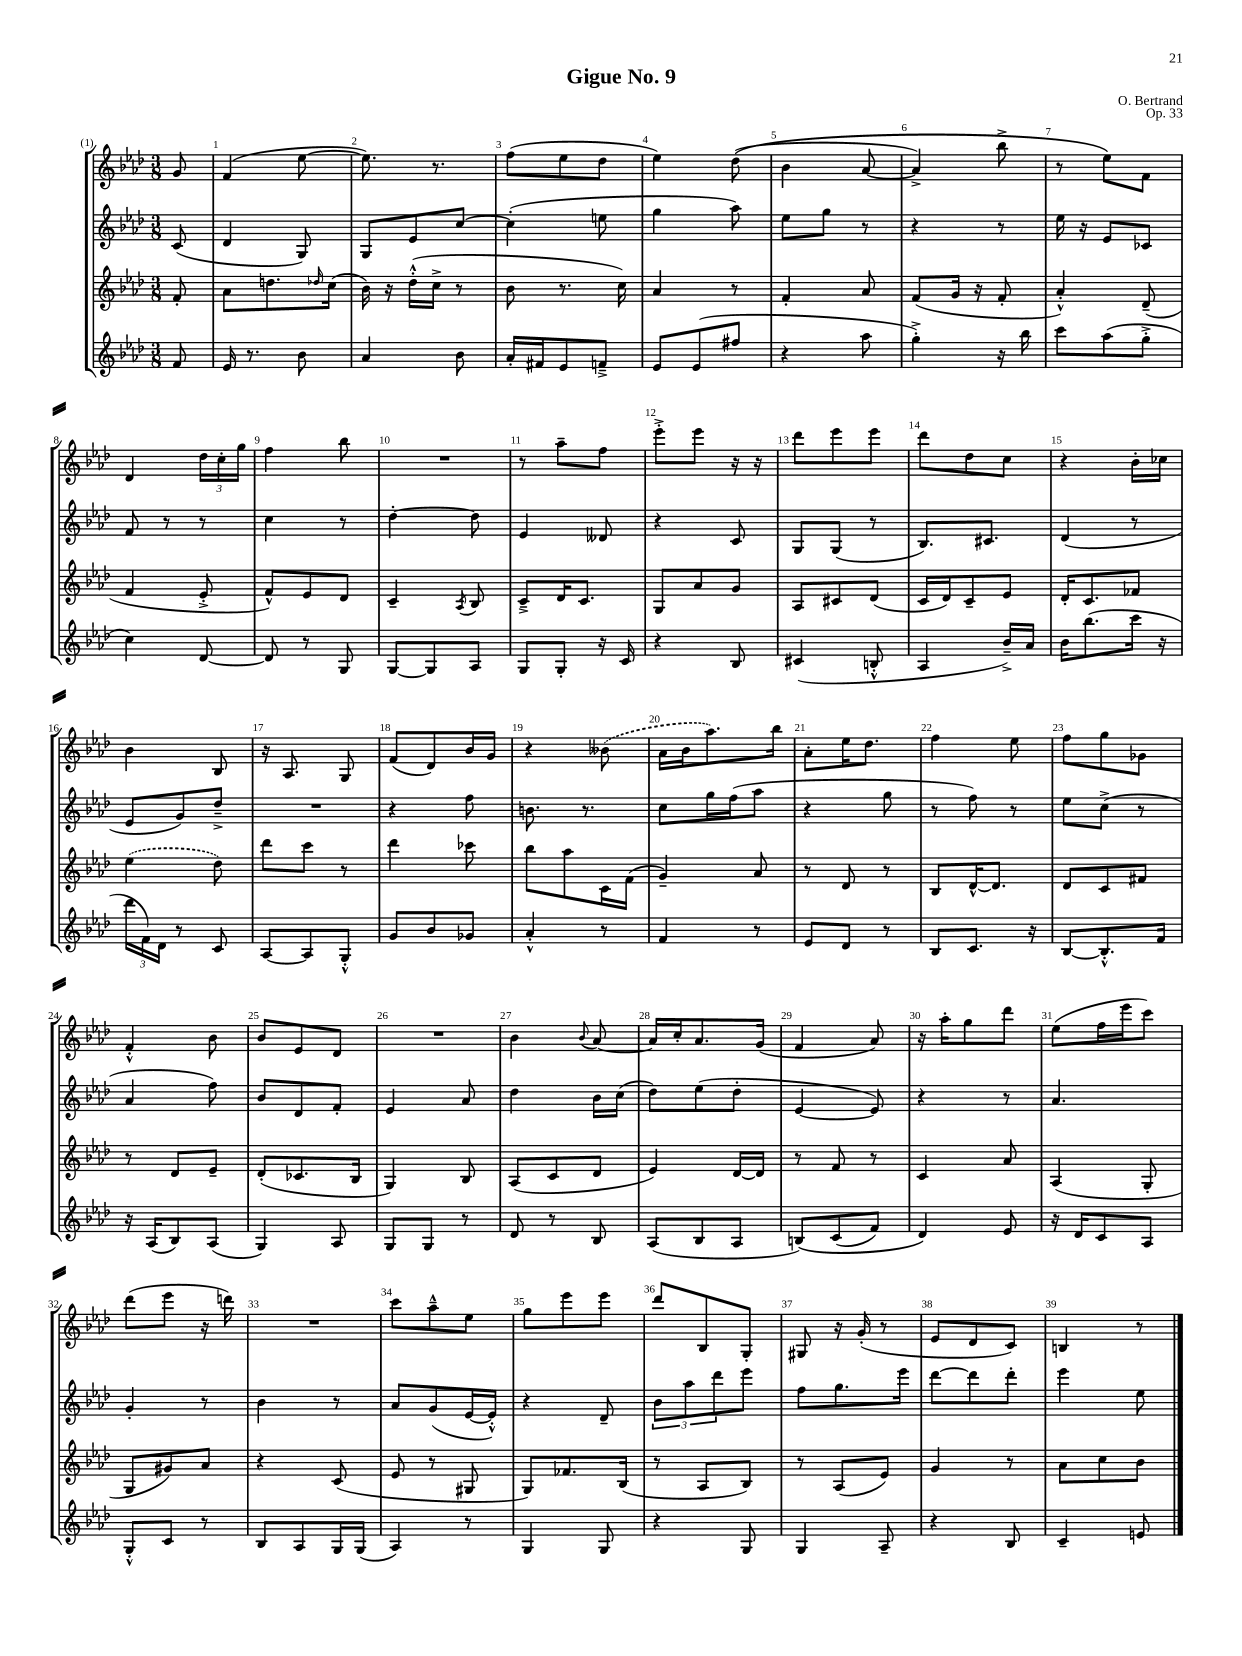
\header { title = "Gigue No. 9" composer = "O. Bertrand" opus = "Op. 33" }
<<
\new StaffGroup <<
\new Staff = "s0" {
    \clef treble \key aes \major \numericTimeSignature \time 3/8 \partial 8
    g'8 |
    f'4( ees''8~ |
    ees''8.) r8. |
    f''8( ees''8 des''8 |
    ees''4) des''8(\( |
    bes'4 aes'8~ |
    aes'4->) bes''8-> |
    r8 ees''8\) f'8 |
    des'4 \tuplet 3/2 { des''16 c''16-. g''16 } |
    f''4 bes''8 |
    R4. |
    r8 aes''8-- f''8 |
    ees'''8-.-> ees'''8 r16 r16 |
    des'''8 ees'''8 ees'''8 |
    des'''8 des''8 c''8 |
    r4 bes'16-. ces''16 |
    bes'4 bes8 |
    r16 aes8. g8 |
    f'8( des'8) bes'16 g'16 |
    r4 \once \slurDashed beses'8( |
    aes'16 bes'16 aes''8.) bes''16 |
    aes'8-. ees''16 des''8. |
    f''4 ees''8 |
    f''8 g''8 ges'8 |
    f'4-.-^ bes'8 |
    bes'8 ees'8 des'8 |
    R4. |
    bes'4 \appoggiatura { bes'8 } aes'8~ |
    aes'16 c''16-. aes'8. g'16( |
    f'4 aes'8) |
    r16 aes''16-. g''8 des'''8 |
    ees''8( f''16 ees'''16 c'''8) |
    des'''8( ees'''8 r16 d'''16) |
    R4. |
    c'''8 aes''8---^ ees''8 |
    g''8 ees'''8 ees'''8 |
    des'''8 bes8 g8-. |
    gis8 r16 g'16-.( r8 |
    ees'8 des'8 c'8) |
    b4 r8 \bar "|." |
}
\new Staff = "s1" {
    \clef treble \key aes \major \numericTimeSignature \time 3/8 \partial 8
    c'8( |
    des'4 g8) |
    g8 ees'8 c''8~ |
    c''4-.( e''8 |
    g''4 aes''8) |
    ees''8 g''8 r8 |
    r4 r8 |
    ees''16 r16 ees'8 ces'8 |
    f'8 r8 r8 |
    c''4 r8 |
    des''4~-. des''8 |
    ees'4 deses'8 |
    r4 c'8 |
    g8 g8( r8 |
    bes8.) cis'8. |
    des'4( r8 |
    ees'8 g'8) des''8---> |
    R4. |
    r4 f''8 |
    b'8. r8. |
    c''8 g''16 f''16( aes''8 |
    r4 g''8 |
    r8 f''8) r8 |
    ees''8 c''8->( r8 |
    aes'4 f''8) |
    bes'8 des'8 f'8-. |
    ees'4 aes'8 |
    des''4 bes'16 c''16( |
    des''8) ees''8( des''8-. |
    ees'4~ ees'8) |
    r4 r8 |
    aes'4. |
    g'4-. r8 |
    bes'4 r8 |
    aes'8 g'8( ees'16~ ees'16-.-^) |
    r4 des'8-- |
    \tuplet 3/2 { bes'8 aes''8 des'''8 } ees'''8 |
    f''8 g''8. ees'''16 |
    des'''8~ des'''8 des'''8-. |
    ees'''4 ees''8 \bar "|." |
}
\new Staff = "s2" {
    \clef treble \key aes \major \numericTimeSignature \time 3/8 \partial 8
    f'8-. |
    aes'8 d''8. \grace { des''16 } c''16( |
    bes'16) r16 des''16-.-^( c''16-> r8 |
    bes'8 r8. c''16) |
    aes'4 r8 |
    f'4-. aes'8 |
    f'8( g'16 r16 f'8-. |
    aes'4-.-^) des'8--( |
    f'4 ees'8-.-> |
    f'8-^) ees'8 des'8 |
    c'4-- \acciaccatura { aes8 } bes8 |
    c'8---> des'16 c'8. |
    g8 aes'8 g'8 |
    aes8 cis'8 des'8( |
    c'16 des'16) c'8-- ees'8 |
    des'16-. c'8. fes'8 |
    \once \slurDashed ees''4( des''8) |
    des'''8 c'''8 r8 |
    des'''4 ces'''8 |
    bes''8 aes''8 c'16 f'16( |
    g'4--) aes'8 |
    r8 des'8 r8 |
    bes8 des'16~-^ des'8. |
    des'8 c'8 fis'8 |
    r8 des'8 ees'8-- |
    des'8-.( ces'8. bes16 |
    g4) bes8 |
    aes8( c'8 des'8 |
    ees'4) des'16~ des'16 |
    r8 f'8 r8 |
    c'4 aes'8 |
    aes4( g8-. |
    g8 gis'8) aes'8 |
    r4 c'8( |
    ees'8 r8 gis8 |
    g8) fes'8. bes16( |
    r8 aes8 bes8) |
    r8 aes8( ees'8) |
    g'4 r8 |
    aes'8 c''8 bes'8 \bar "|." |
}
\new Staff = "s3" {
    \clef treble \key aes \major \numericTimeSignature \time 3/8 \partial 8
    f'8 |
    ees'16 r8. bes'8 |
    aes'4 bes'8 |
    aes'16-. fis'16 ees'8 f'8---> |
    ees'8 ees'8( fis''8 |
    r4 aes''8 |
    g''4-.->) r16 bes''16 |
    c'''8 aes''8( g''8-.-> |
    c''4) des'8~ |
    des'8 r8 g8 |
    g8~ g8 aes8 |
    g8 g8-. r16 c'16 |
    r4 bes8 |
    cis'4( b8-.-^ |
    aes4 bes'16--->) aes'16 |
    bes'16 bes''8.( c'''16 r16 |
    \tuplet 3/2 { des'''16 f'16) des'16 } r8 c'8 |
    aes8~ aes8 g8-.-^ |
    g'8 bes'8 ges'8 |
    aes'4-.-^ r8 |
    f'4 r8 |
    ees'8 des'8 r8 |
    bes8 c'8. r16 |
    bes8~ bes8.-.-^ f'16 |
    r16 aes16( bes8) aes8( |
    g4) aes8 |
    g8 g8 r8 |
    des'8 r8 bes8 |
    aes8( bes8 aes8 |
    b8)\( c'8( f'8) |
    des'4\) ees'8 |
    r16 des'16 c'8 aes8 |
    g8-.-^ c'8 r8 |
    bes8 aes8 g16 g16( |
    aes4) r8 |
    g4 g8 |
    r4 g8 |
    g4 aes8-- |
    r4 bes8 |
    c'4-- e'8 \bar "|." |
}
>>
>>
\layout { \context { \Score \override BarNumber.break-visibility = ##(#f #t #t) barNumberVisibility = #all-bar-numbers-visible } }
